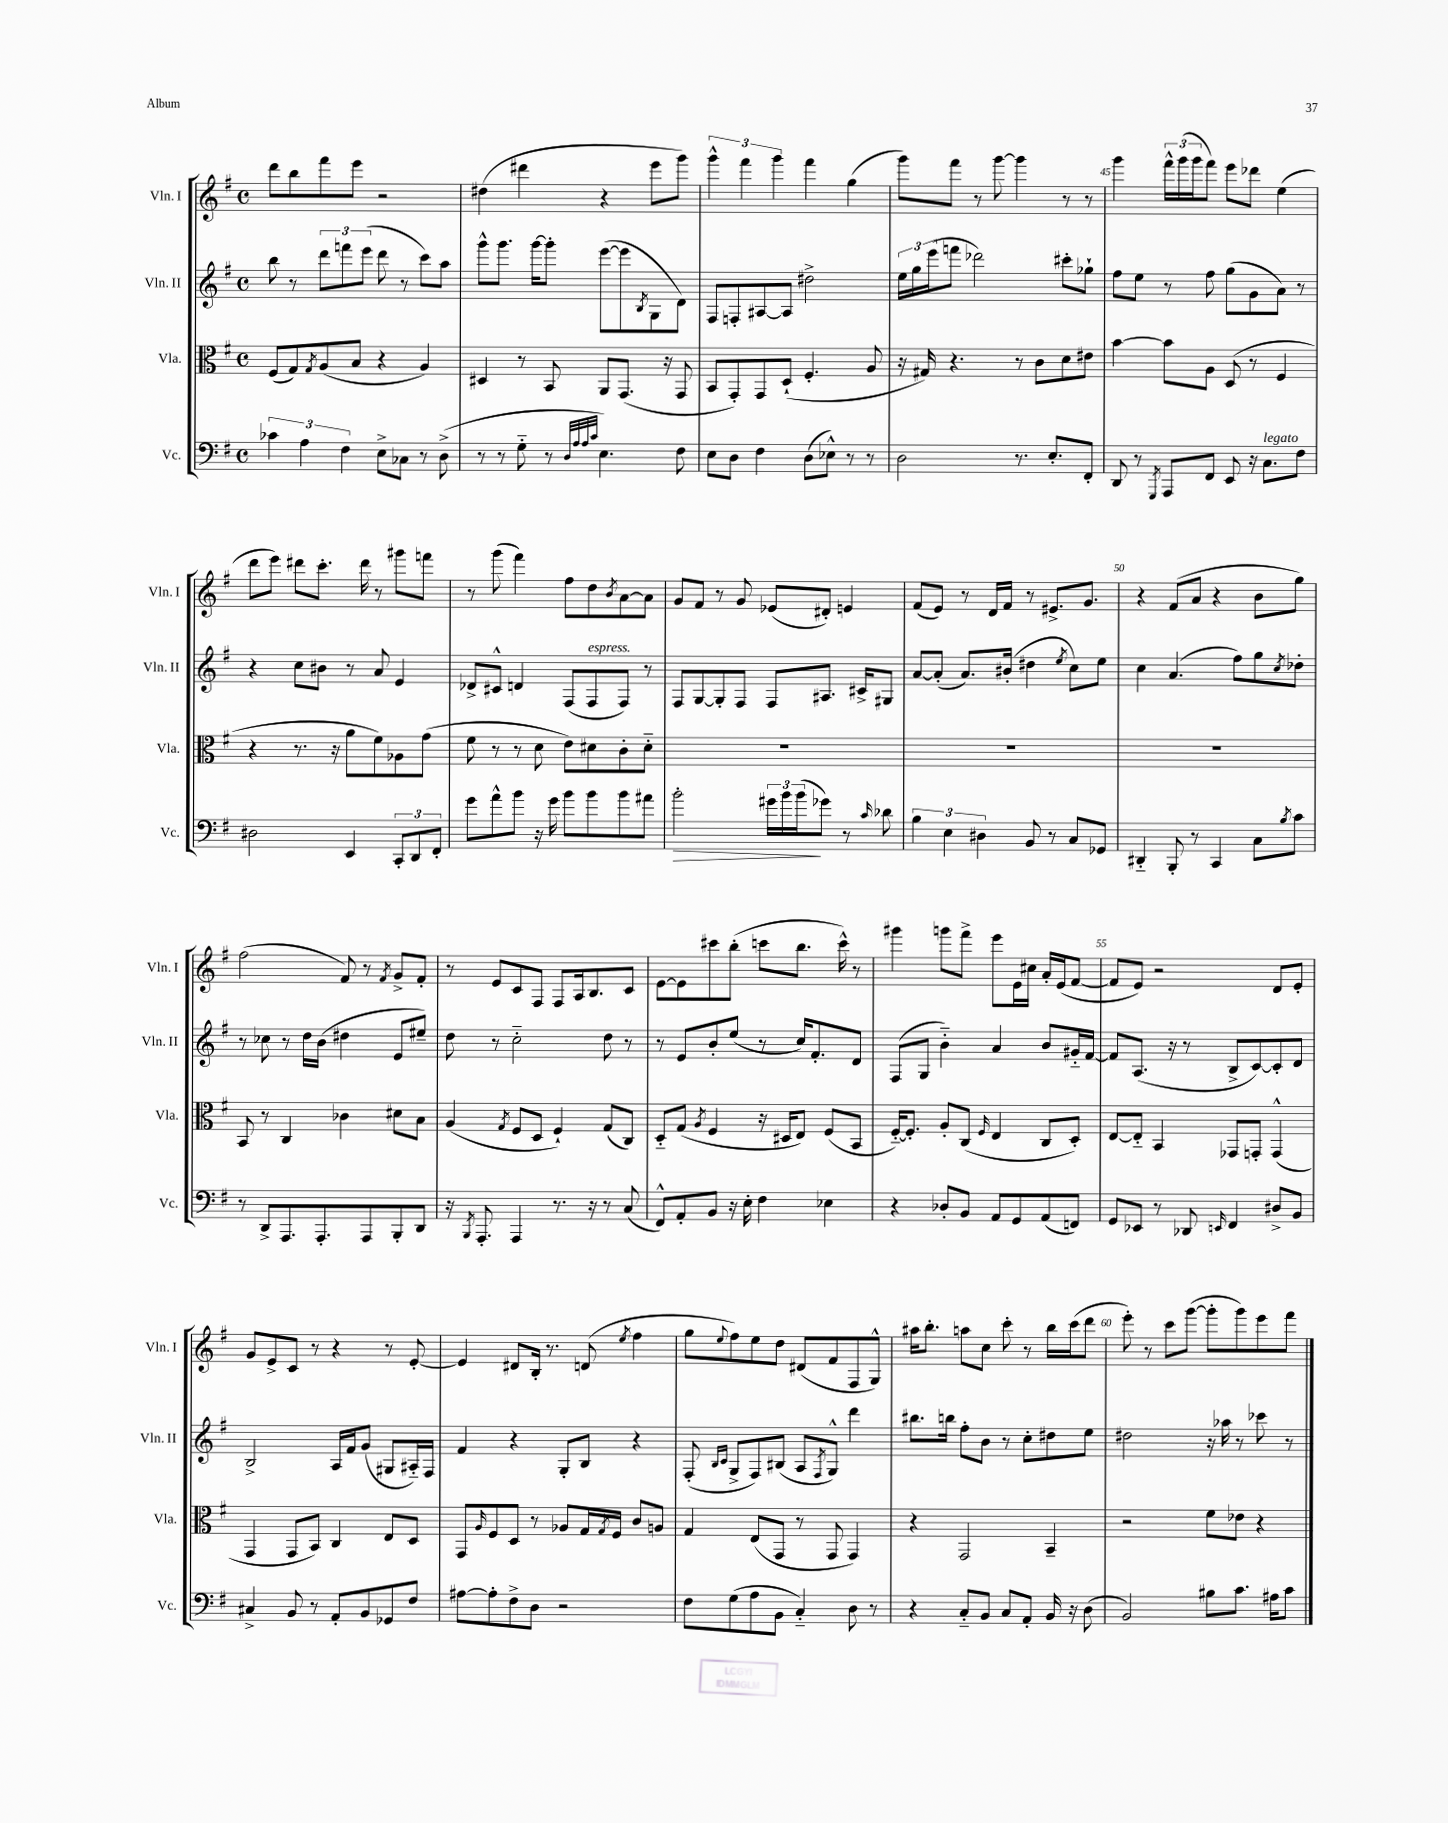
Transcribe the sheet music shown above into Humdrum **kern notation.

**kern	**kern	**kern	**kern
*staff4	*staff3	*staff2	*staff1
*clefF4	*clefC3	*clefG2	*clefG2
*k[f#]	*k[f#]	*k[f#]	*k[f#]
*M4/4	*M4/4	*M4/4	*M4/4
*met(c)	*met(c)	*met(c)	*met(c)
6c-	(8F#	8bb	8ddd
.	8G)	8r	8bb
6A	.	.	.
.	8qG	.	.
.	(8A	12ddd	8fff#
6F#	.	12fff	.
.	8B	.	8eee
.	.	(12eee	.
8E^	4r	8ddd	2r
8C-	.	8r	.
8r	4A)	8ccc)	.
(8D^	.	8aa	.
=	=	=	=
8r	4D#	8ggg^^	(4dd#
8r	.	8.ggg	.
8G'~	8r	.	4ddd#
.	.	[16ggg	.
8r	8BB	8ggg']	.
32qqD	.	.	.
32qqA	.	.	.
32qqA	.	.	.
32qqc	.	.	.
4.E)	8AA	([8eee	4r
.	(8.GG	8eee]	.
.	.	8qB	.
.	.	8G	8eee
.	16r	.	.
8F#	8GG	8d)	8ggg)
=	=	=	=
8E	8BB	8F#	6ggg^^
8D	8GG')	8F'	.
.	.	.	6fff#
4F#	8GG	[8A#	.
.	.	.	6ggg
.	(8D`	8A#]	.
(8D	4.F#'	2dd#^	4fff#
8E-^^)	.	.	.
8r	.	.	(4gg
8r	8A	.	.
=	=	=	=
2D	16r	24ee	8ggg)
.	.	24gg	.
.	16G#)	.	.
.	.	(24eee	.
.	4.r	8fff	8fff#
.	.	2ddd-)	8r
.	.	.	[8ggg
8.r	8r	.	4ggg]
.	8c	.	.
8.E'	.	.	.
.	8d	8ccc#'	8r
8FF#'	8e#	8gg-`	8r
=	=	=	=
8DD	[4b	8ff#	4ggg
8r	.	8ee	.
8qGGG	.	.	.
8AAA	8b]	8r	24fff#^^
.	.	.	(24ggg
.	.	.	24ggg
8FF#	8A	8ff#	8fff#)
8EE	(8D	(8gg	8eee
16r	8r	8g	8ddd-
8.C	.	.	.
.	4F#	8a)	(4ee
8F#	.	8r	.
=	=	=	=
2D#	4r	4r	8ddd
.	.	.	8eee)
.	8.r	8cc	8ddd#
.	.	8b#	8.ccc'
.	16r	.	.
4EE	8a	8r	.
.	.	.	16ddd#
.	8f#)	8a	8r
12CC'	8A-	4e	8ggg#
12DD	.	.	.
.	(8g	.	8fff
12FF#'	.	.	.
=	=	=	=
8g	8f#	8d-^	8r
8a^^	8r	8c#^^	(8ggg
8b	8r	4d	4fff#)
16r	8d	.	.
16g	.	.	.
8b	8e)	(8F#	8ff#
8b	8d#	8F#	8dd
.	.	.	8qb
8b	8c'	8F#)	[8a
8a#	8d#'~	8r	8a]
=	=	=	=
2b'	1r	8F#	8g
.	.	[8G	8f#
.	.	8G']	8r
.	.	8F#	8g
24g#	.	8F#	(8e-
24b	.	.	.
(24b	.	.	.
8g-)	.	8.A#	8d#')
8r	.	.	4e
.	.	16c#^	.
16qqc	.	.	.
8d-	.	8G#	.
=	=	=	=
6B	1r	[8a	(8f#
.	.	(8a']	8e)
6E	.	.	.
.	.	8.a)	8r
6D#	.	.	.
.	.	.	16d
.	.	(16b#'	16f#
8BB	.	4dd#	8r
8r	.	.	8.e#^
.	.	8qee	.
8C	.	8cc)	.
.	.	.	8.g
8GG-	.	8ee	.
=	=	=	=
4DD#'~	1r	4cc	4r
8BBB'	.	(4.a	(8f#
8r	.	.	8a
4CC	.	.	4r
.	.	8ff#)	.
8C	.	8gg	8b
8qB	.	8qcc	.
8c	.	8dd-'	8gg)
=	=	=	=
8r	8BB	8r	(2ff#
8DD^	8r	8cc-	.
8.AAA	4C	8r	.
.	.	16dd	.
8.AAA'	.	(16b	.
.	4c-	4dd#	8f#)
8AAA	.	.	8r
.	.	.	8qf#
8BBB'	8d#	8e	8g^
8DD	8B	8ee#~)	8f#'
=	=	=	=
16r	(4A	8dd	8r
8qBBB	.	.	.
8.AAA'	.	.	.
.	.	8r	8e
.	8qG	.	.
4AAA	8F#	2cc'~	8c
.	8D	.	8F#
8.r	4F#`)	.	8F#
.	.	.	16A
16r	.	.	8.B
8r	(8G	8dd	.
(8C	8C)	8r	8c
=	=	=	=
8FF#^^)	8D'~	8r	[8e
8AA'	(8G	8e	8e]
.	8qA	.	.
8BB	4F#	8b'	8ccc#
16r	.	(8ee	(8bb'
16E'	.	.	.
4F#	16r	8r	8ccc
.	16D#	.	.
.	8E)	16cc)	8.bb
.	.	8.f#'	.
4E-	(8F#	.	.
.	.	.	16ccc^^)
.	8BB	8d	8r
=	=	=	=
4r	[16F#'~)	(8F#	4ggg#
.	8.F#']	.	.
.	.	8G	.
8D-'	8A'	4b'~)	8ggg
8BB	(8C	.	8fff#^
.	16qqF#	.	.
8AA	4E	4a	8eee
8GG	.	.	16e
.	.	.	16cc#
(8AA	8C	8b	16a'
.	.	.	(16e
8FF)	8D')	16g#'~	[8f#
.	.	[16f#	.
=	=	=	=
8GG	[8E	8f#]	8f#]
8EE-	8E'~]	(8.A	8e)
8r	4BB	.	2r
.	.	16r	.
8DD-	.	8r	.
16qqEE	.	.	.
4FF#	8GG-	8B^	.
.	8GG'	[8c)	.
8D#^	(4GG^^	8c']	8d
8BB	.	8d	8e'
=	=	=	=
4C#^	4GG	2B^	8g
.	.	.	8e^
8BB	8GG	.	8c
8r	8BB)	.	8r
8AA'	4C	16A	4r
.	.	16f#	.
8BB	.	(8g	.
8GG-	8E	8G#	8r
8F#	8D	16A#'~)	[8e'
.	.	16F#	.
=	=	=	=
[8A#	8GG	4f#	4e]
.	16qqA	.	.
8A#']	8F#	.	.
8F#^	8D	4r	8d#
8D	8r	.	16B'
.	.	.	8.r
2r	8A-	8G'	.
.	16G	8B	(8d
.	8qG	.	.
.	16F#	.	.
.	.	.	8qee
.	8c	4r	4ff#
.	8A	.	.
=	=	=	=
8F#	4G	(8F#'	8gg
.	.	16qqB	.
.	.	16qqc	8qqee
(8G	.	8G^	8ff#)
8A	(8E	8F#)	8ee
8BB	8GG	(8B#	8dd
4C'~)	8r	8A	(8d#
.	.	8qF#	.
.	8GG	8G^^)	8f#
8D	4GG)	4ddd	8F#
8r	.	.	8G^^)
=	=	=	=
4r	4r	8.bb#	16aa#
.	.	.	8.bb'
.	.	16bb	.
8C'~	2GG	8ff#'	8aa
8BB	.	8b	8cc
8C	.	8r	8ccc'
8AA'	.	8cc'	8r
16BB	4BB~	8dd#	16bb
16r	.	.	(16ccc
(8D	.	8ee	8ddd
=	=	=	=
2BB)	2r	2dd#	8eee')
.	.	.	8r
.	.	.	8ccc
.	.	.	([8ggg
8B#	8f#	16r	8ggg']
.	.	16aa-	.
8.c	8e-	8r	8ggg)
.	4r	8ccc-	8eee
16A#	.	.	.
8c	.	8r	8fff#
==	==	==	==
*-	*-	*-	*-
